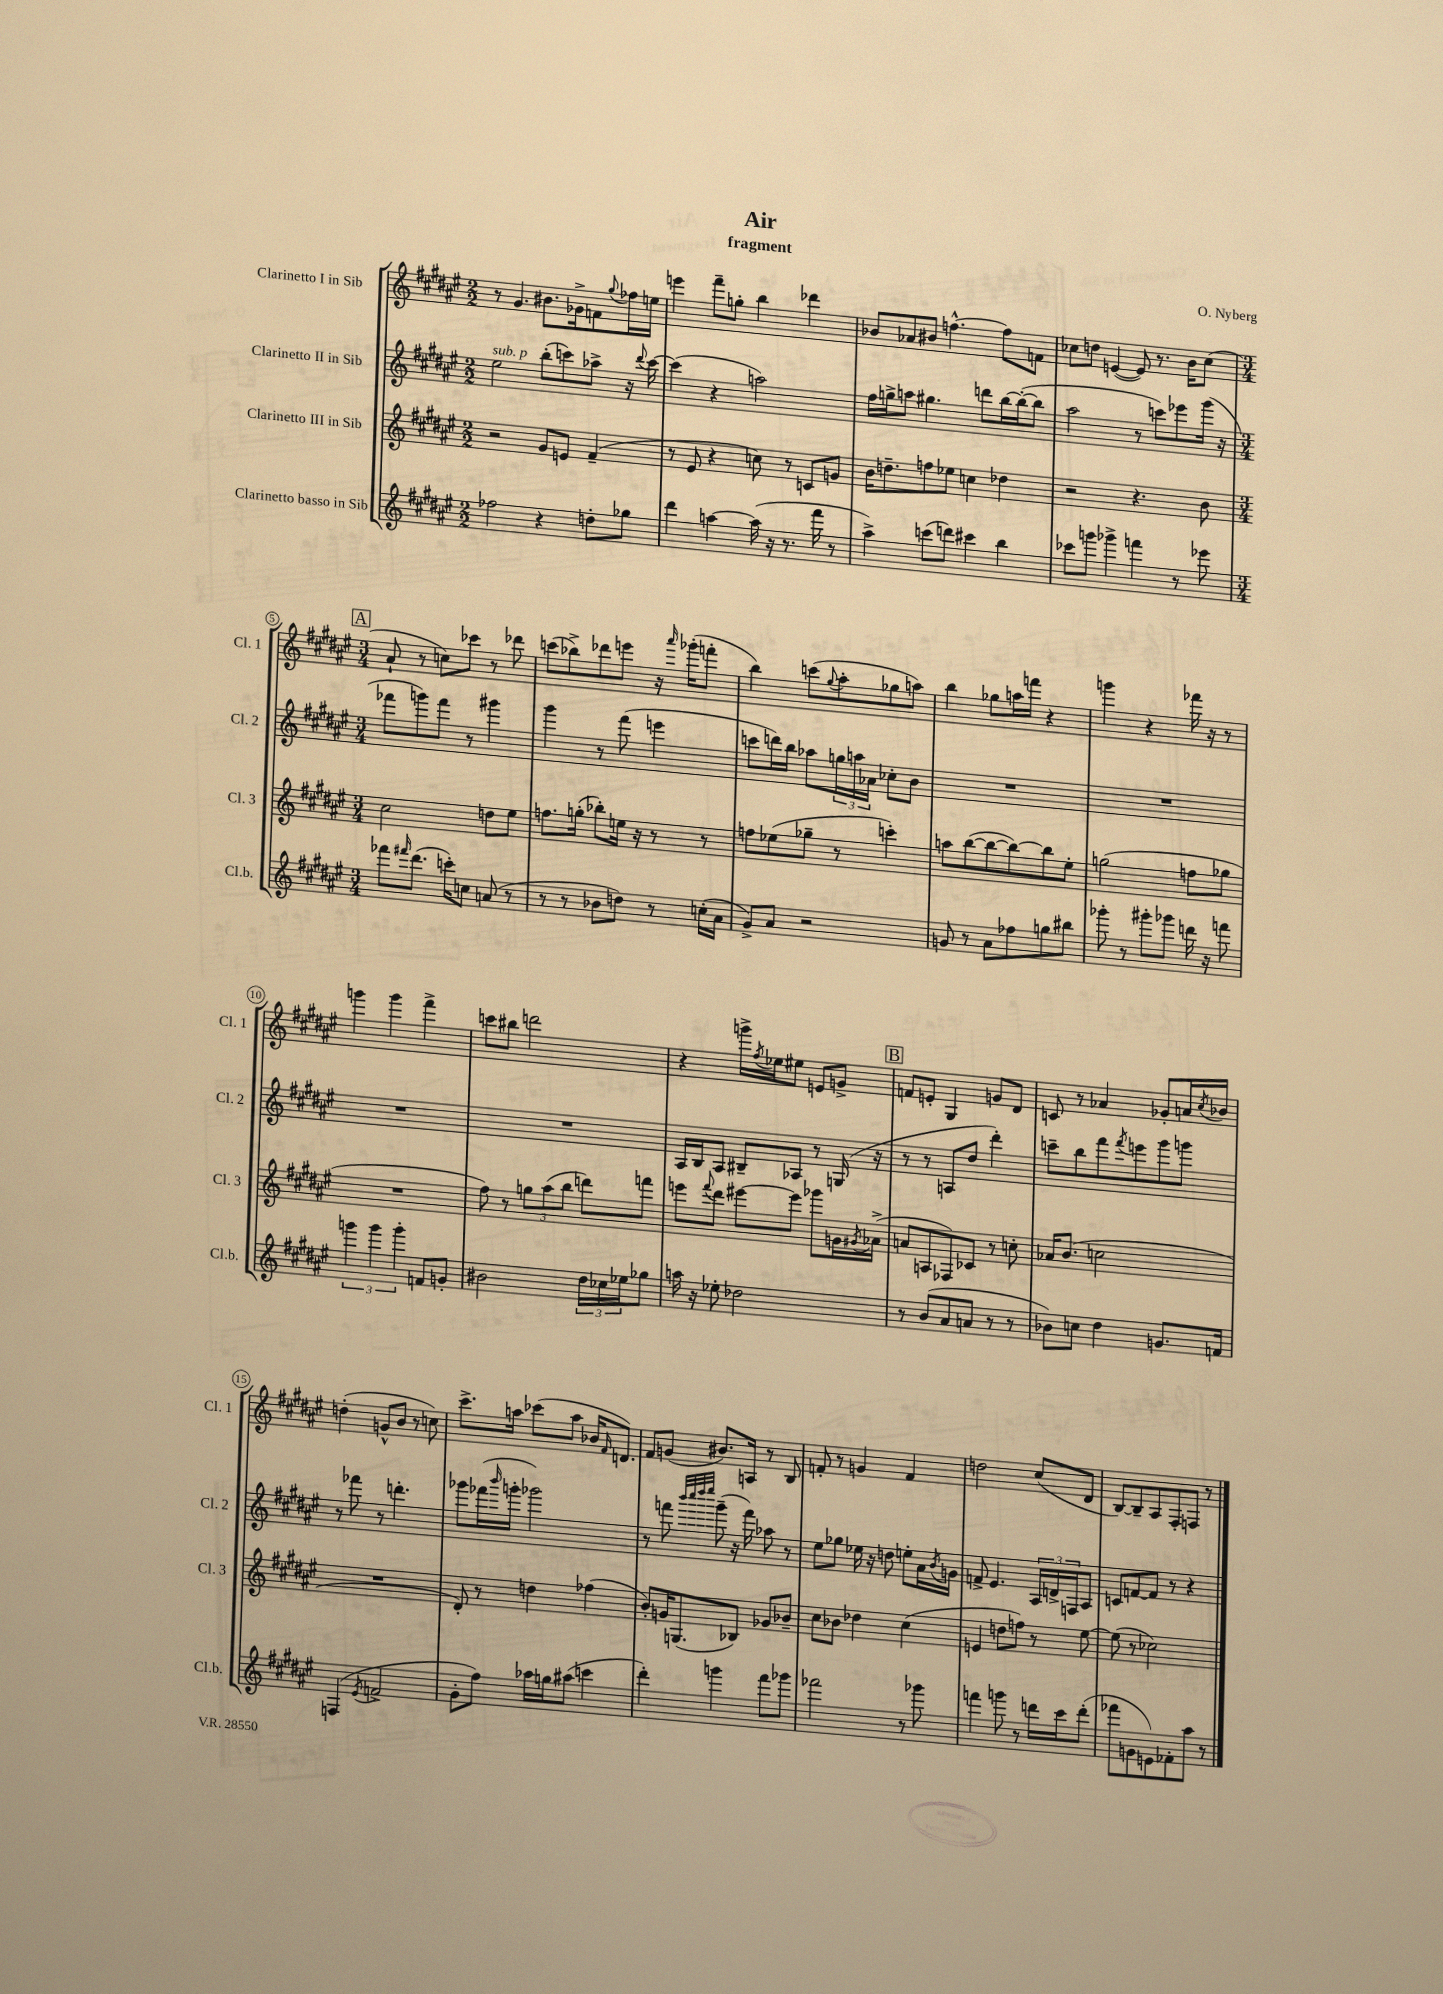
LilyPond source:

\header { title = "Air" composer = "O. Nyberg" subtitle = "fragment" }
<<
\new StaffGroup <<
\new Staff = "s0" \with { instrumentName = "Clarinetto I in Sib" shortInstrumentName = "Cl. 1" } {
    \clef treble \key fis \major \numericTimeSignature \time 2/2
    r8 gis'4. bis'8. ges'16-> f'8 \appoggiatura { gis''8 } fes''16 e''16 |
    e'''4 fis'''8-- g''8-. b''4 des'''4 |
    bes'8 aes'8 bis'8 f''4.~-^ f''8 f'8 |
    ces''8 d''8 e'4~( e'8) r8. b'16 ces''8( |
    \mark \markup { \box "A" } \numericTimeSignature \time 3/4 ais'8-! r8 c''8) ces'''8 r8 des'''8 |
    c'''8( bes''8->) des'''8 e'''8 r16 \grace { ais'''16 } ges'''16-.( f'''8-. |
    b''4) c'''8( \appoggiatura { gis''8 } ais''8-. ges''8 a''8) |
    b''4 ges''8 a''16 f'''16 r4 |
    g'''4 r4 fes'''16 r16 r8 |
    g'''4 g'''4 fis'''4-> |
    c'''8 bis''8 d'''2 |
    r4 g'''16-> \acciaccatura { fis''8 } ees''16 eis''8 e'8 g'8-> |
    \mark \markup { \box "B" } f'8 e'8-. gis4 g'8 dis'8 |
    c'8 r8 aes'4 ges'8-. a'16 \acciaccatura { cis''8 } bes'16 |
    d''4-.( g'8-^ b'8 r8 c''8) |
    cis'''8.-> a''16 ces'''8( a''8 bes'16 \grace { fis'16 } d'8.) |
    fis'8 g'8( bis'8.) a16 r8 b8 |
    f'8-. r8 g'4 f'4 |
    d''2 cis''8( dis'8 |
    b8~) b8-- ais8 fis8-. f8 r8 \bar "|." |
}
\new Staff = "s1" \with { instrumentName = "Clarinetto II in Sib" shortInstrumentName = "Cl. 2" } {
    \clef treble \key fis \major \numericTimeSignature \time 2/2
    eis''2^\markup { \italic "sub. p" } b''8-.( c'''8) aes''8-> r16 \appoggiatura { dis'''8 } c'''16~ |
    c'''4( r4 a''2) |
    fis''16 g''16-> a''8 gis''4. d'''8 b''16~ b''16~-.( b''8 |
    ais''2 r8 c'''8) ees'''8 gis'''16( r16 |
    \mark \markup { \box "A" } \numericTimeSignature \time 3/4 fes'''8 g'''8) fes'''8 r8 gis'''4 |
    gis'''4 r8 fis'''8( e'''4 |
    c'''8 d'''16) b''16 aes''8 \tuplet 3/2 { g''16 a''16 aes'16 } ces''8-. b'8 |
    R2. |
    R2. |
    R2. |
    R2. |
    ais16 b16 ais8 bis8-- aes8 r8 g16( r16 |
    \mark \markup { \box "B" } r8 r8 a8 dis''8 dis'''4-.) |
    c'''8-- b''8 fis'''8 \acciaccatura { fis'''8 } e'''8 gis'''8 g'''8 |
    r8 fes'''8 r8 d'''4.-. |
    ges'''8 fes'''16( \grace { b'''16 } g'''16-. ges'''2) |
    r8 f'''8 \grace { b'''32 cis''''32 dis''''32 eis''''32 } gis'''8--( r16 f'''16) aes''8 r8 |
    eis''8 ges''8 ees''16 r16 d''8 e''8-. ais'16 \acciaccatura { b'8 } g'16 |
    f'8-> eis'4. \tuplet 3/2 { ais16 d'16-> f16 } ais8 |
    c'8 f'8~ f'8 r8 r4 \bar "|." |
}
\new Staff = "s2" \with { instrumentName = "Clarinetto III in Sib" shortInstrumentName = "Cl. 3" } {
    \clef treble \key fis \major \numericTimeSignature \time 2/2
    r2 gis'8 e'8 fis'4--( |
    r8 eis'8 r4 c''8) r8 c'8 g'8 |
    b'16 d''8.-- f''8 ees''8 c''4 des''4 |
    r2 r4. b'8 |
    \mark \markup { \box "A" } \numericTimeSignature \time 3/4 cis''2 d''8 eis''8 |
    f''8. g''16-.( bes''8-.) e''16 r16 r8 r8 |
    f''8 ees''8( ges''8-- r8 c'''4-.) |
    a''8 b''8~( b''8~ b''8~) b''8 eis''8-. |
    g''2( f''8 ges''8 |
    R2. |
    fis''8) r8 \tuplet 3/2 { g''8 ais''8( b''8 } d'''8) f'''8 |
    e'''8 \appoggiatura { fis'''8 } dis'''8 eis'''8~ eis'''8 ges'''8 g'16 \acciaccatura { gis'8 } aes'16->( |
    \mark \markup { \box "B" } a'8 a8 fes8) ces'8 r8 c''8-. |
    aes'16 b'8.( c''2 |
    R2. |
    dis'8-.) r8 d''4 fes''4( |
    b'8-.) g'16 g8.( bes8) ges'8 bes'8-- |
    cis''8 bes'8 des''4 cis''4( |
    e'4 d''8 f''8) r8 eis''8~ |
    eis''8( r8 ces''2) \bar "|." |
}
\new Staff = "s3" \with { instrumentName = "Clarinetto basso in Sib" shortInstrumentName = "Cl.b." } {
    \clef treble \key fis \major \numericTimeSignature \time 2/2
    fes''2 r4 d''8-. ges''8 |
    dis'''4 a''4~ a''16( r16 r8. fis'''16 r8 |
    ais''4->) c'''8( d'''8) cis'''4 b''4 |
    ces'''8 g'''8 ges'''4-> f'''4 r8 ees'''8 |
    \mark \markup { \box "A" } \numericTimeSignature \time 3/4 fes'''8 \grace { fis'''16 } dis'''8.( c'''16-.) c''8 a'8( r8 |
    r8 r8 bes'8 d''8) r8 c''16-.( ais'16 |
    gis'8->) ais'8 r2 |
    g'8 r8 ais'8 fes''8 g''8 bis''8 |
    ges'''8-. r8 gis'''8-. ges'''8 d'''16 r16 f'''8 |
    \tuplet 3/2 { g'''4 g'''4 g'''4-. } f'8 g'8-. |
    bis'2 \tuplet 3/2 { dis''16 ces''16 ees''16 } ges''8 |
    a''16 r16 ees''8-. des''2 |
    \mark \markup { \box "B" } r8 b'8( ais'8 a'8 r8 r8 |
    bes'8) c''8 dis''4 g'8. f'16 |
    f4( \acciaccatura { eis'8 } f'2-> |
    gis'8-. fis''8) aes''16 g''16 ais''8( c'''4 |
    dis'''4-.) g'''4 fis'''8 ges'''8 |
    fes'''2 r8 ges'''8 |
    f'''4 g'''8 r8 d'''16 cis'''16 d'''8-.( |
    fes'''8 g'8 e'8) fes'8-. ais''8 r8 \bar "|." |
}
>>
>>
\layout { \context { \Score \override BarNumber.stencil = #(make-stencil-circler 0.1 0.3 ly:text-interface::print) } }
